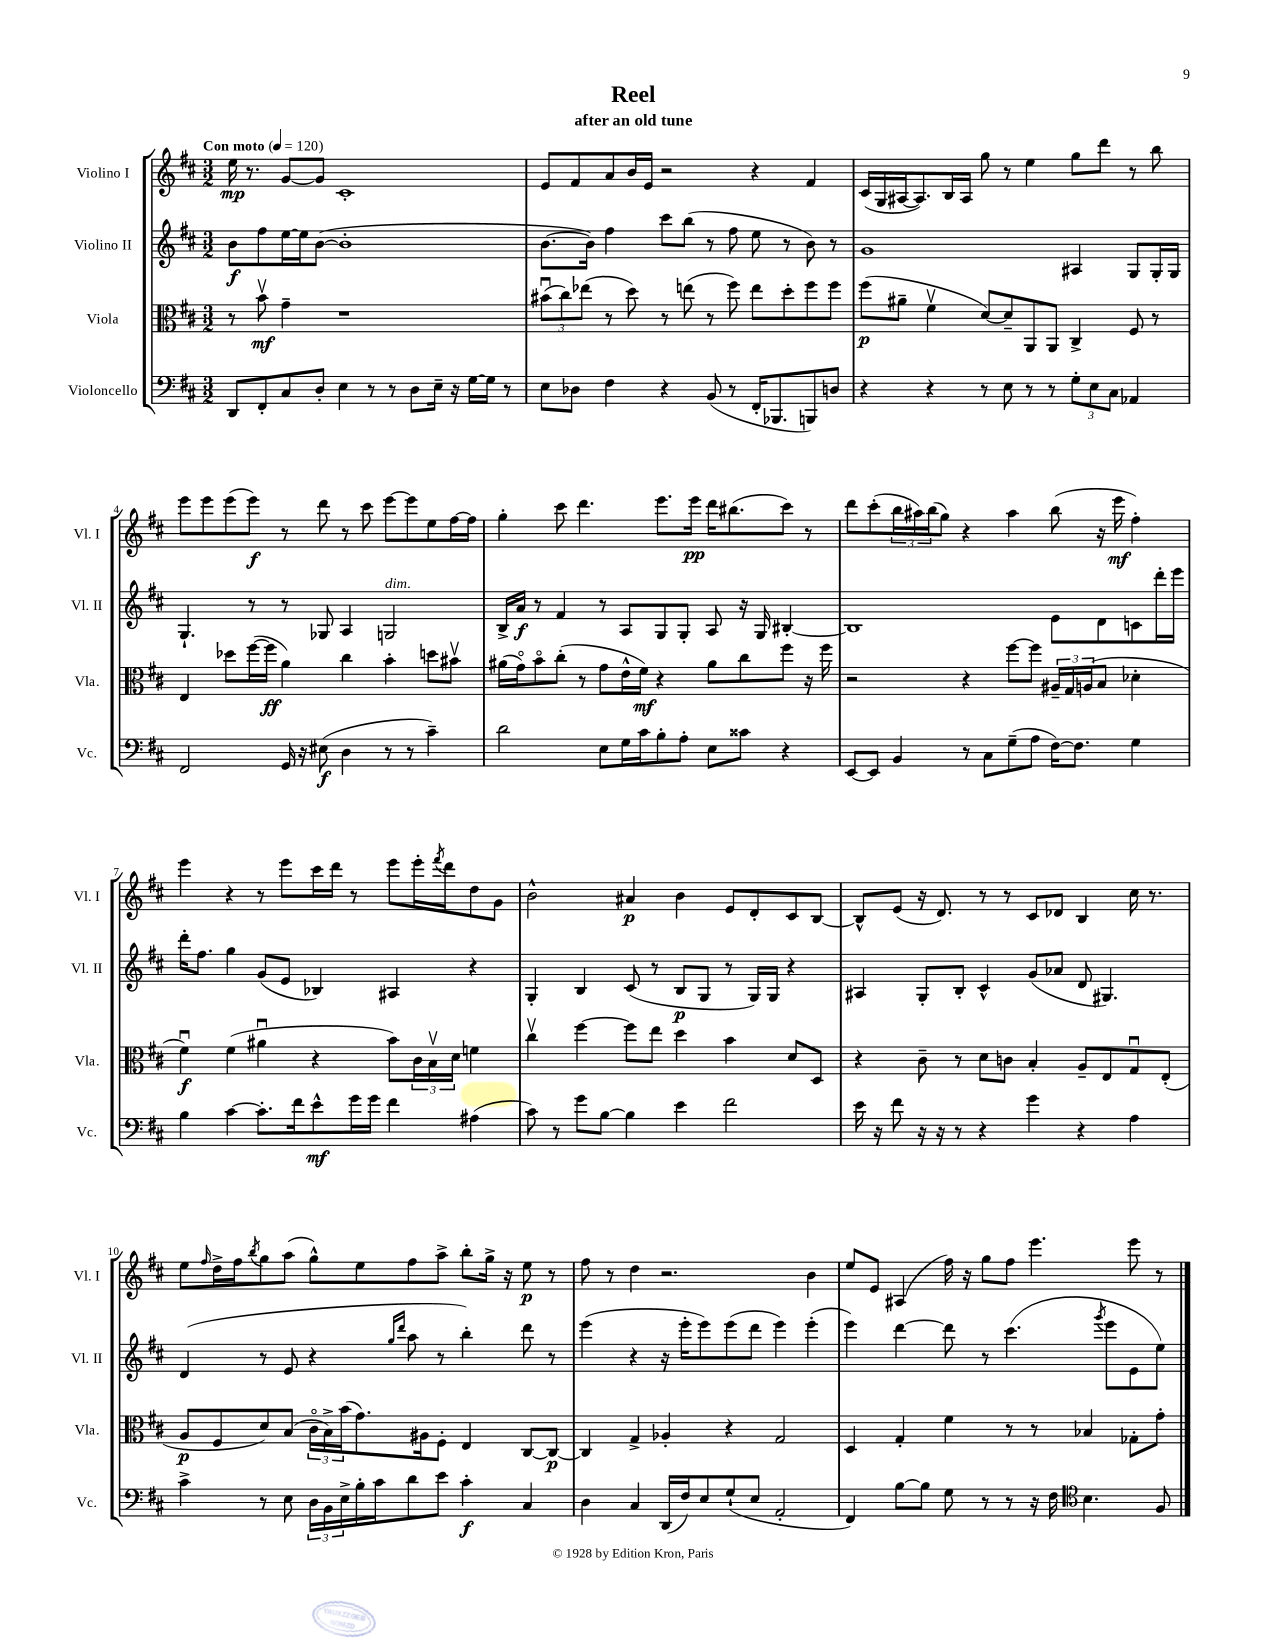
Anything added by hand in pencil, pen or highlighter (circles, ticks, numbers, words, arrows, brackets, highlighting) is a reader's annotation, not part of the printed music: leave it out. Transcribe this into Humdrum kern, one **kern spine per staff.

**kern	**kern	**kern	**kern
*staff4	*staff3	*staff2	*staff1
*clefF4	*clefC3	*clefG2	*clefG2
*k[f#c#]	*k[f#c#]	*k[f#c#]	*k[f#c#]
*M3/2	*M3/2	*M3/2	*M3/2
*MM120	*MM120	*MM120	*MM120
8DD	8r	8b	16ee
.	.	.	8.r
8FF#'	8bv	8ff#	.
8C#	4g~	[16ee	[8g
.	.	16ee]	.
8D'	.	([8b	8g]
4E	1r	1b']	1c#'
8r	.	.	.
8r	.	.	.
8D	.	.	.
16E~	.	.	.
16r	.	.	.
[16G	.	.	.
16G]	.	.	.
8r	.	.	.
=	=	=	=
8E	(12b#u	[8.b	8e
.	12cc#)	.	.
8D-	.	.	8f#
.	(12ee-	.	.
.	.	16b])	.
4F#	8r	4ff#	8a
.	8dd)	.	16b
.	.	.	16e
4r	8r	8ccc#	2r
.	(8ee	(8bb	.
(8BB	8r	8r	.
8r	8ff#)	8ff#	.
16FF#'	8ee	8ee	4r
8.BBB-	.	.	.
.	8dd'	8r	.
8BBB)	8ff#	8b)	4f#
8D	8ff#	8r	.
=	=	=	=
4r	(8ff#	1g	(16c#
.	.	.	16G
.	8a#~	.	[16A#
.	.	.	8.A#])
4r	4f#v	.	.
.	.	.	16B
.	.	.	16A#
8r	[8d)	.	8gg
8E	8d~]	.	8r
8r	8AA	.	4ee
8r	8AA	.	.
12G'	4C#^	4A#	8gg
12E	.	.	.
.	.	.	8ddd
12C#	.	.	.
4AA-	8F#	8G	8r
.	8r	16G'	8bb
.	.	16G	.
=	=	=	=
2FF#	4E	4.G`	8eee
.	.	.	8eee
.	8dd-	.	(8eee
.	([16ff#	8r	8eee)
.	16ff#]	.	.
16GG	4a)	8r	8r
16r	.	.	.
(8E#	.	8G-	8ddd
4D	4cc#	4A	8r
.	.	.	8ccc#
8r	4b'	2G	[8eee
8r	.	.	8eee]
4c#~)	8dd	.	8ee
.	8b#v	.	[16ff#
.	.	.	16ff#]
=	=	=	=
2d	(16a#	16B^	4gg'
.	16go)	16a	.
.	8bo	8r	.
.	(8cc#'	4f#	8ccc#
.	8r	.	4.ddd
8E	8g	8r	.
16G	16e^^	8A	.
16c#	16f#)	.	.
8B'	4r	8G	8.eee
8A'	.	8G'	.
.	.	.	16eee
8E	8a#	8A	16ddd
.	.	.	(8.bb#
8c##	8cc#	16r	.
.	.	16G	.
4r	8ff#	[4B#'	8ccc#)
.	16r	.	8r
.	16ff#	.	.
=	=	=	=
[8EE	2r	1B#]	8ddd
8EE]	.	.	(8ccc#'
4BB	.	.	24bb
.	.	.	24aa#)
.	.	.	(24bb
.	.	.	8gg)
8r	4r	.	4r
8C#	.	.	.
(8G~	[8ff#	.	4aa#
8A	8ff#]	.	.
[16F#)	24A#~	8e	(8bb
.	24G	.	.
8.F#]	.	.	.
.	(24A	.	.
.	8B	8d	16r
.	.	.	16eee
4G	4d-'	8c	4ff#')
.	.	16ddd'	.
.	.	16eee	.
=	=	=	=
4B	4f#u)	16ddd'	4eee
.	.	8.ff#	.
[4c#	(4f#	4gg	4r
8.c#']	4a#u	(8g	8r
.	.	8e	8eee
16f#	.	.	.
8e^^	4r	4B-)	16ccc#
.	.	.	16ddd
16g	.	.	8r
16g	.	.	.
4f#	8b)	4A#	8eee
.	24c#	.	16eee'
.	24Bv	.	.
.	.	.	8qfff#
.	.	.	16ddd
.	24d	.	.
(4A#	4f	4r	8dd
.	.	.	8g
=	=	=	=
8c#)	4cc#v	4G'	2b^^
8r	.	.	.
8g	[4ff#	4B	.
[8B	.	.	.
4B]	8ff#]	(8c#	4a#
.	8ee	8r	.
4e	4dd	8B	4b
.	.	8G	.
2f#	4b	8r	8e
.	.	16G)	8d'
.	.	16G	.
.	8d	4r	8c#
.	8D	.	[8B
=	=	=	=
16e	4r	4A#	8B^^]
16r	.	.	.
8f#	.	.	(8e
16r	8c#~	8G'	16r
16r	.	.	8.d)
8r	8r	8B'	.
4r	8d	4c#^^	8r
.	8c	.	8r
4g	4B'	(8g	8c#
.	.	8a-	8d-
4r	8A~	8d	4B
.	8E	4.G#)	.
4A	8Gu	.	16cc#
.	.	.	8.r
.	(8E'	.	.
=	=	=	=
4c#^	8A	(4d	8ee
.	.	.	16qqff#
.	8F#	.	16dd^
.	.	.	16ff#
.	.	.	8qbb
8r	8d)	8r	8gg
8E	(8B	8e	(8aa
24D	24c#o	4r	8gg^^)
24BB	24B^)	.	.
24E^	(24b	.	.
16B'	8.g)	.	8ee
16c#	.	.	.
.	.	16qqgg	.
.	.	16qqddd	.
8d	.	8aa	8ff#
.	16A#	.	.
8e	8F#'	8r	8aa^
4c#'	4E	4bb')	8bb'
.	.	.	16gg^
.	.	.	16r
4C#	[8C#	8ddd	8ee
.	8C#_	8r	8r
=	=	=	=
4D	4C#]	(4eee	8ff#
.	.	.	8r
4C#	4G^	4r	4dd
(16DD	4A-'	16r	2.r
16F#)	.	16eee'	.
8E	.	8eee)	.
(8G`	4r	(8eee	.
8E	.	8ddd	.
2AA'	2G	4eee)	.
.	.	(4eee'	4b
=	=	=	=
4FF#)	4D	4eee)	8ee
.	.	.	8e
[8B	4G'	[4ddd	(4A#
8B]	.	.	.
8G	4f#	8ddd]	16ff#)
.	.	.	16r
8r	.	8r	8gg
8r	8r	(4.ccc#	8ff#
16r	8r	.	4.eee
16F#	.	.	.
*clefC4	*	*	*
4.B	4B-	.	.
.	.	8qggg	.
.	.	8eee	.
.	8G-'	8e	8eee
8F#	8g'	8ee)	8r
==	==	==	==
*-	*-	*-	*-
